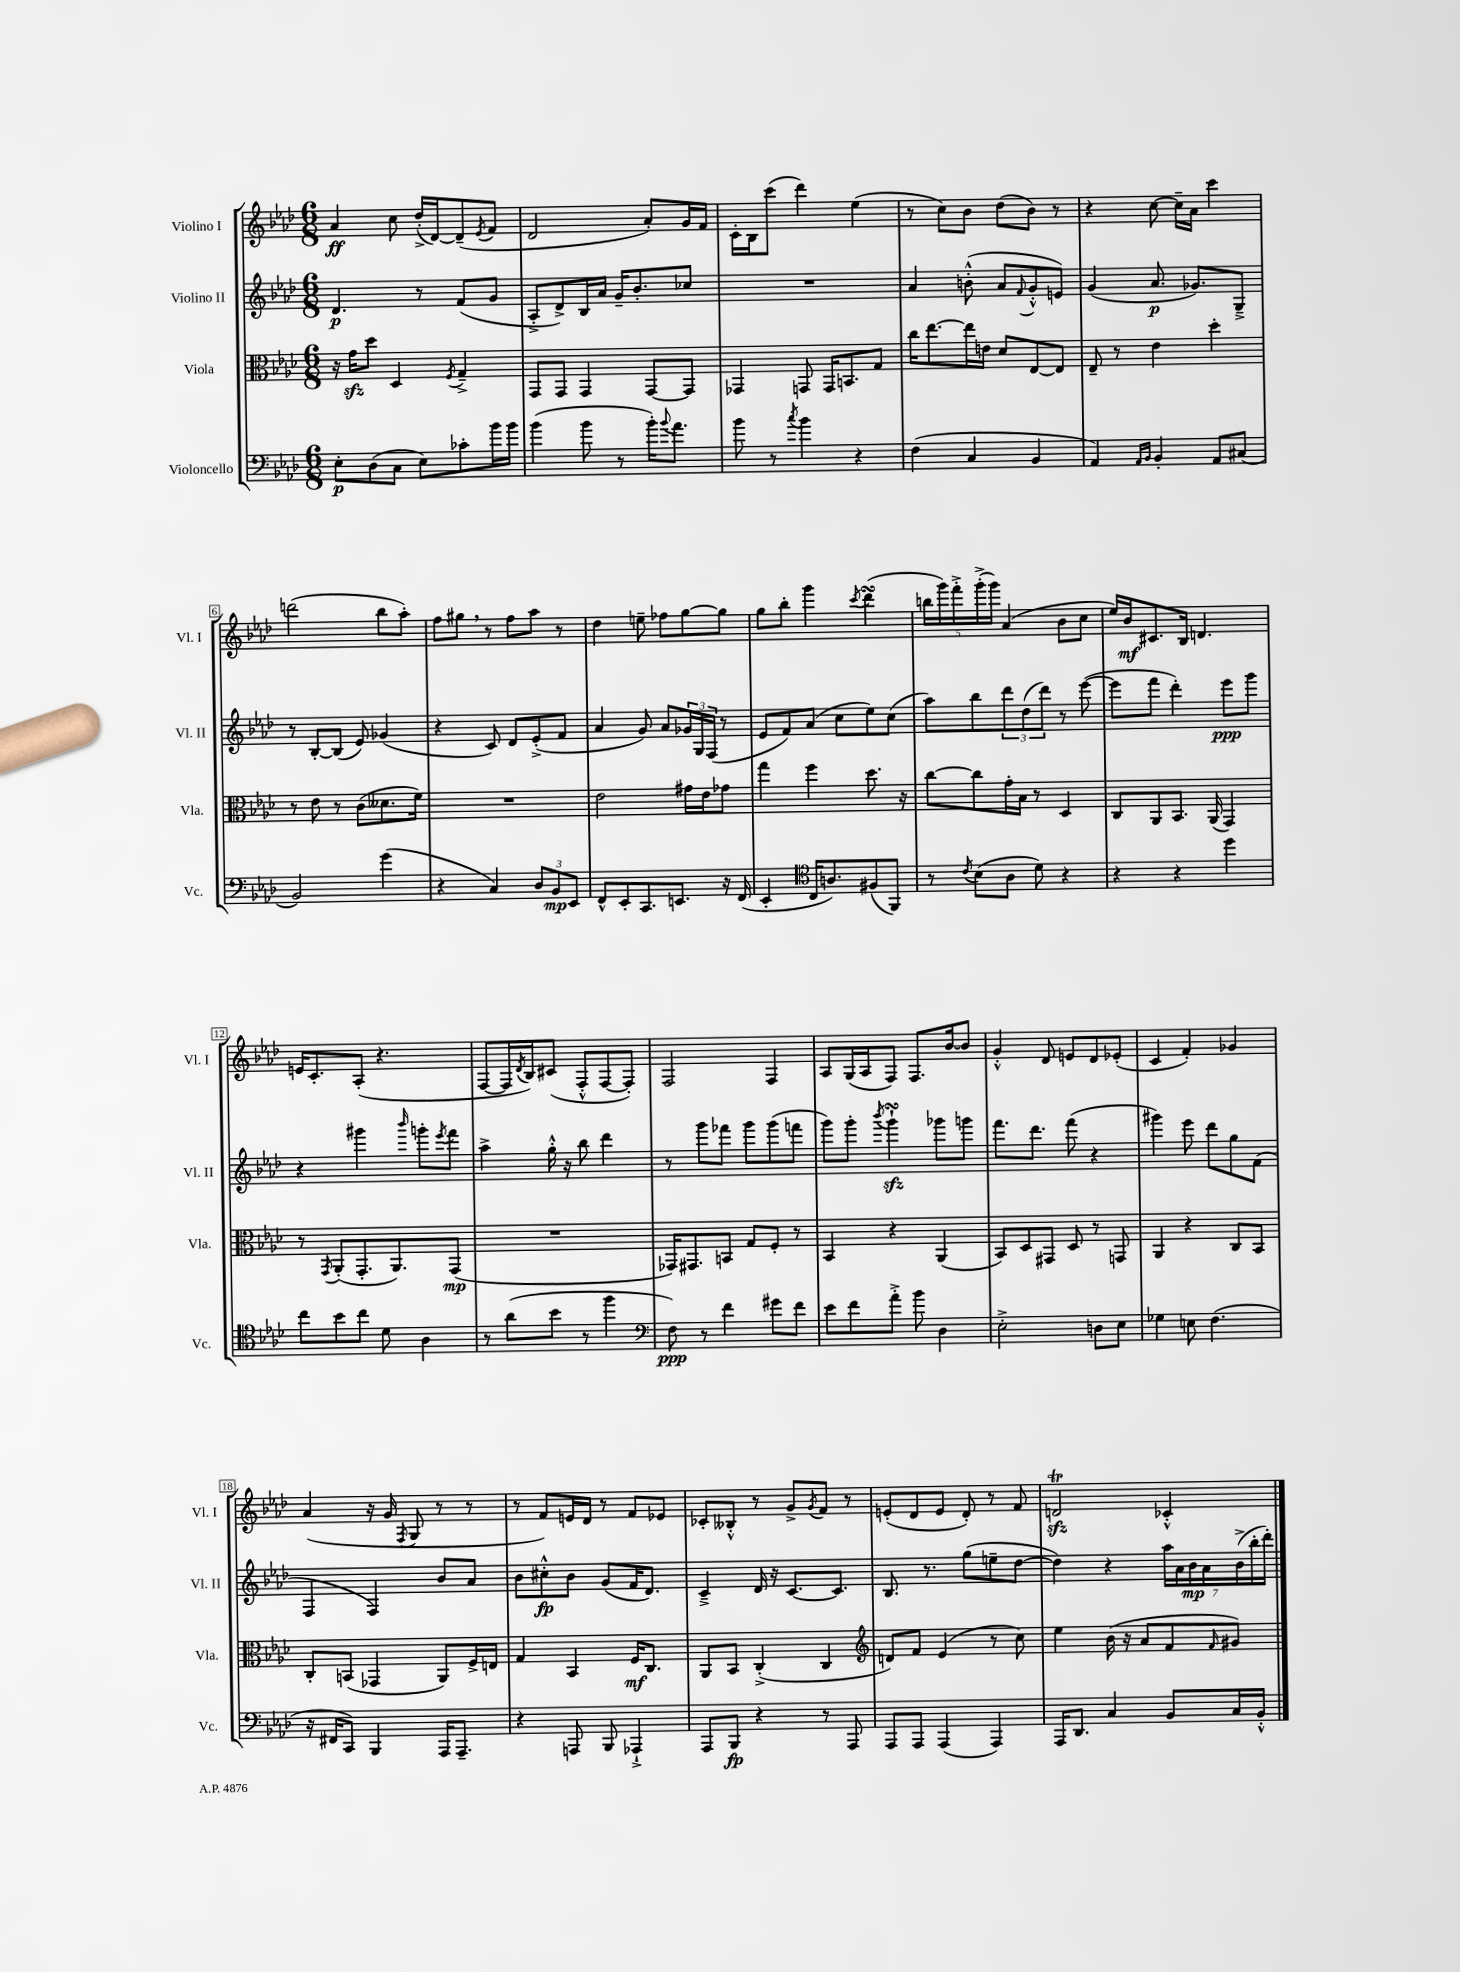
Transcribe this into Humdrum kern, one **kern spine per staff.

**kern	**kern	**kern	**kern
*staff4	*staff3	*staff2	*staff1
*clefF4	*clefC3	*clefG2	*clefG2
*k[b-e-a-d-]	*k[b-e-a-d-]	*k[b-e-a-d-]	*k[b-e-a-d-]
*M6/8	*M6/8	*M6/8	*M6/8
8E-'	16r	4.d-	4a-
.	16g	.	.
(8D-	8dd-	.	.
8C	4D-	.	8cc
8E-)	.	8r	(16dd-'^
.	.	.	[16d-)
.	8qF	.	.
8c-'	4G~^	(8f	(8d-~]
.	.	.	8qe-
16b-	.	8g	8f
16b-	.	.	.
=	=	=	=
(4b-	8GG	8A-'^	2d-
.	8GG	8d-^)	.
8b-	4GG	16B-	.
.	.	16a-	.
8r	.	16g~	.
.	.	8.b-'	.
16b-')	[8GG	.	8a-')
8qqb-	.	.	.
8.a-	.	.	.
.	8GG]	8cc-	16g
.	.	.	16f
=	=	=	=
8b-	4GG-	2.r	16c'
.	.	.	16B-
8r	.	.	(8ccc
8qcc	.	.	.
4b-	8GG	.	4ddd-)
.	16GG	.	.
.	8.BB	.	.
4r	.	.	(4ee-
.	8G	.	.
=	=	=	=
(4F	16cc	4a-	8r
.	[8.ee-	.	.
.	.	.	8cc)
4C	16ee-]	(8b'^^	8b-
.	16e	.	.
.	8d-	8a-	(8dd-
.	.	8qqf	.
4BB-	[8E-	8g'^^	8b-)
.	8E-]	8e)	8r
=	=	=	=
4AA-)	8E-~	(4g	4r
.	8r	.	.
16qqAA-	.	.	.
16qqBB-	.	.	.
4BB-'	4e-	8.a-	[8cc
.	.	.	16cc~]
.	.	8.g-)	16a-
8AA-	4dd-'	.	4ccc
(8C#	.	8G~^	.
=	=	=	=
2BB-)	8r	8r	(2ddd
.	8e-	[8B-'	.
.	8r	(8B-]	.
.	(8c	8e-)	.
(4g	8.d--	(4g-	8bb-
.	.	.	8aa-')
.	16f)	.	.
=	=	=	=
4r	2.r	4r	8ff
.	.	.	8gg#
4C)	.	8c)	8r
.	.	8d-	8ff
12D-	.	(8e-'^	8aa-
12BB-	.	.	.
.	.	8f	8r
12EE-	.	.	.
=	=	=	=
8FF^^	2e-	4a-	4dd-
8EE-'	.	.	.
8.CC	.	8g)	8ee~
.	.	8a-	8ff-
8.EE	.	.	.
.	16g#	24g-	[8gg
.	.	24G	.
.	16e-	.	.
.	.	(24F	.
16r	8g-	8r	8gg]
(16FF	.	.	.
=	=	=	=
4EE-'	4gg	8e-	8gg
.	.	8f)	8bb-'
*clefC4	*	*	*
16C	4ff	(8a-	4ggg
8.A)	.	.	.
.	.	8cc	.
.	.	.	8qccc
(8F#	8.dd-	8ee-)	(4ddd-
8FF)	.	(8cc	.
.	16r	.	.
=	=	=	=
8r	[8cc	8aa-)	20bb
.	.	.	20ggg)
.	.	.	20fff'^
8qc	.	.	.
(8B-	8cc]	8bb-	.
.	.	.	(20ggg'^
.	.	.	20ggg)
8A-	16g'	12ddd-	(4a-
.	16B-	.	.
.	.	(12dd-	.
8d-)	8r	.	.
.	.	12ddd-)	.
4r	4D-	8r	8b-
.	.	([8eee-	8cc
=	=	=	=
4r	8C	8eee-]	16ee-)
.	.	.	16b-
.	8AA-	8fff	8.c#
4r	8.BB-	4ddd-')	.
.	.	.	16B-
.	.	.	4.d
.	(16AA-	.	.
4dd-	4GG)	8eee-	.
.	.	8ggg	.
=	=	=	=
8cc	8r	4r	16e
.	.	.	8.c'
.	8qGG	.	.
8b-	(8AA-'	.	.
8cc	8.GG'	4ggg#	(8A-'
8d-	.	.	4.r
.	8.AA-)	.	.
.	.	16qqbbb-	.
4A-	.	8ggg'	.
.	.	8qeee-	.
.	(8GG	8fff	.
=	=	=	=
8r	2.r	4aa-^	[8F
(8a-	.	.	16F]
.	.	.	8qd-
.	.	.	16B-)
8b-	.	16gg'^^	(8c#
.	.	16r	.
8r	.	8bb-	8F'^^
4ff	.	4ddd-	[8F
.	.	.	8F'])
=	=	=	=
*clefF4	*	*	*
8F)	16GG-)	8r	2F
.	8.GG#	.	.
8r	.	8ggg	.
4f	8BB	8fff-	.
.	8G	8ggg	.
8g#	8F'	(8ggg	4F
8f	8r	8fff	.
=	=	=	=
8e-	4BB-	8ggg)	8A-
8f	.	8ggg'	(16G
.	.	.	16A-
.	.	8qbbb-	.
8a-'^	4r	4ggg`	8F)
8b-	.	.	8.F
4D-	(4AA-	8ggg-	.
.	.	.	[16b-
.	.	8ggg	8b-]
=	=	=	=
2E-'^	8BB-)	8.fff	4g'^^
.	8D-	.	.
.	.	8.ddd-	.
.	8GG#	.	8d-
.	8D-	(8fff	8e
8D	8r	4r	8d-
8E-	8GG	.	(8e-'
=	=	=	=
4G-	4AA-	4ggg#)	4c
8E	4r	8eee-	4f')
(4.F	.	8ddd-	.
.	8C	8gg	4g-
.	8BB-	(8f	.
=	=	=	=
16r	8C'	4F	(4a-
16FF#	.	.	.
8CC)	(8BB	.	.
4BBB-	4GG-	4F)	16r
.	.	.	16g
.	.	.	8qF
.	.	.	8G
16AAA-	8AA-)	8b-	8r
8.AAA-~	.	.	.
.	16F^	8a-	8r
.	16E	.	.
=	=	=	=
4r	4G	8b-	8r
.	.	8cc#'^^	8f)
8AAA	4BB-	8b-	16e
.	.	.	16d-
8BBB-	.	(8g	8r
4AAA-`^	16F	16f	8f
.	8.C	8.d-)	.
.	.	.	8e-
=	=	=	=
8AAA-	8AA-	4c~^	8c-'
8BBB-	8BB-	.	8B--'^^
4r	(4C'^	16d-	8r
.	.	16r	.
.	.	[8.c	8g^
.	.	.	8qg
8r	4C	.	8f
.	.	8.c]	.
8AAA-	.	.	8r
=	=	=	=
*	*clefG2	*	*
8AAA-	8d)	8.B-	(8e'
8AAA-	8f	.	8d-
.	.	8.r	.
(4AAA-	(4e-	.	8e
.	.	(8gg	8d-')
4AAA-)	8r	8ee~	8r
.	8cc)	[8dd-	8f
=	=	=	=
16AAA-	4ee-	4dd-])	2d
8.DD-	.	.	.
4C	(16b-	4r	.
.	16r	.	.
.	8a-	.	.
8BB-	8f	28aa-	4c-'^^
.	.	28a-	.
.	.	28b-	.
.	.	28a-	.
.	16qqf	.	.
16C	8g#)	.	.
.	.	(28b-^	.
.	.	28bb-'	.
16BB-'^^	.	.	.
.	.	28ddd-')	.
==	==	==	==
*-	*-	*-	*-
